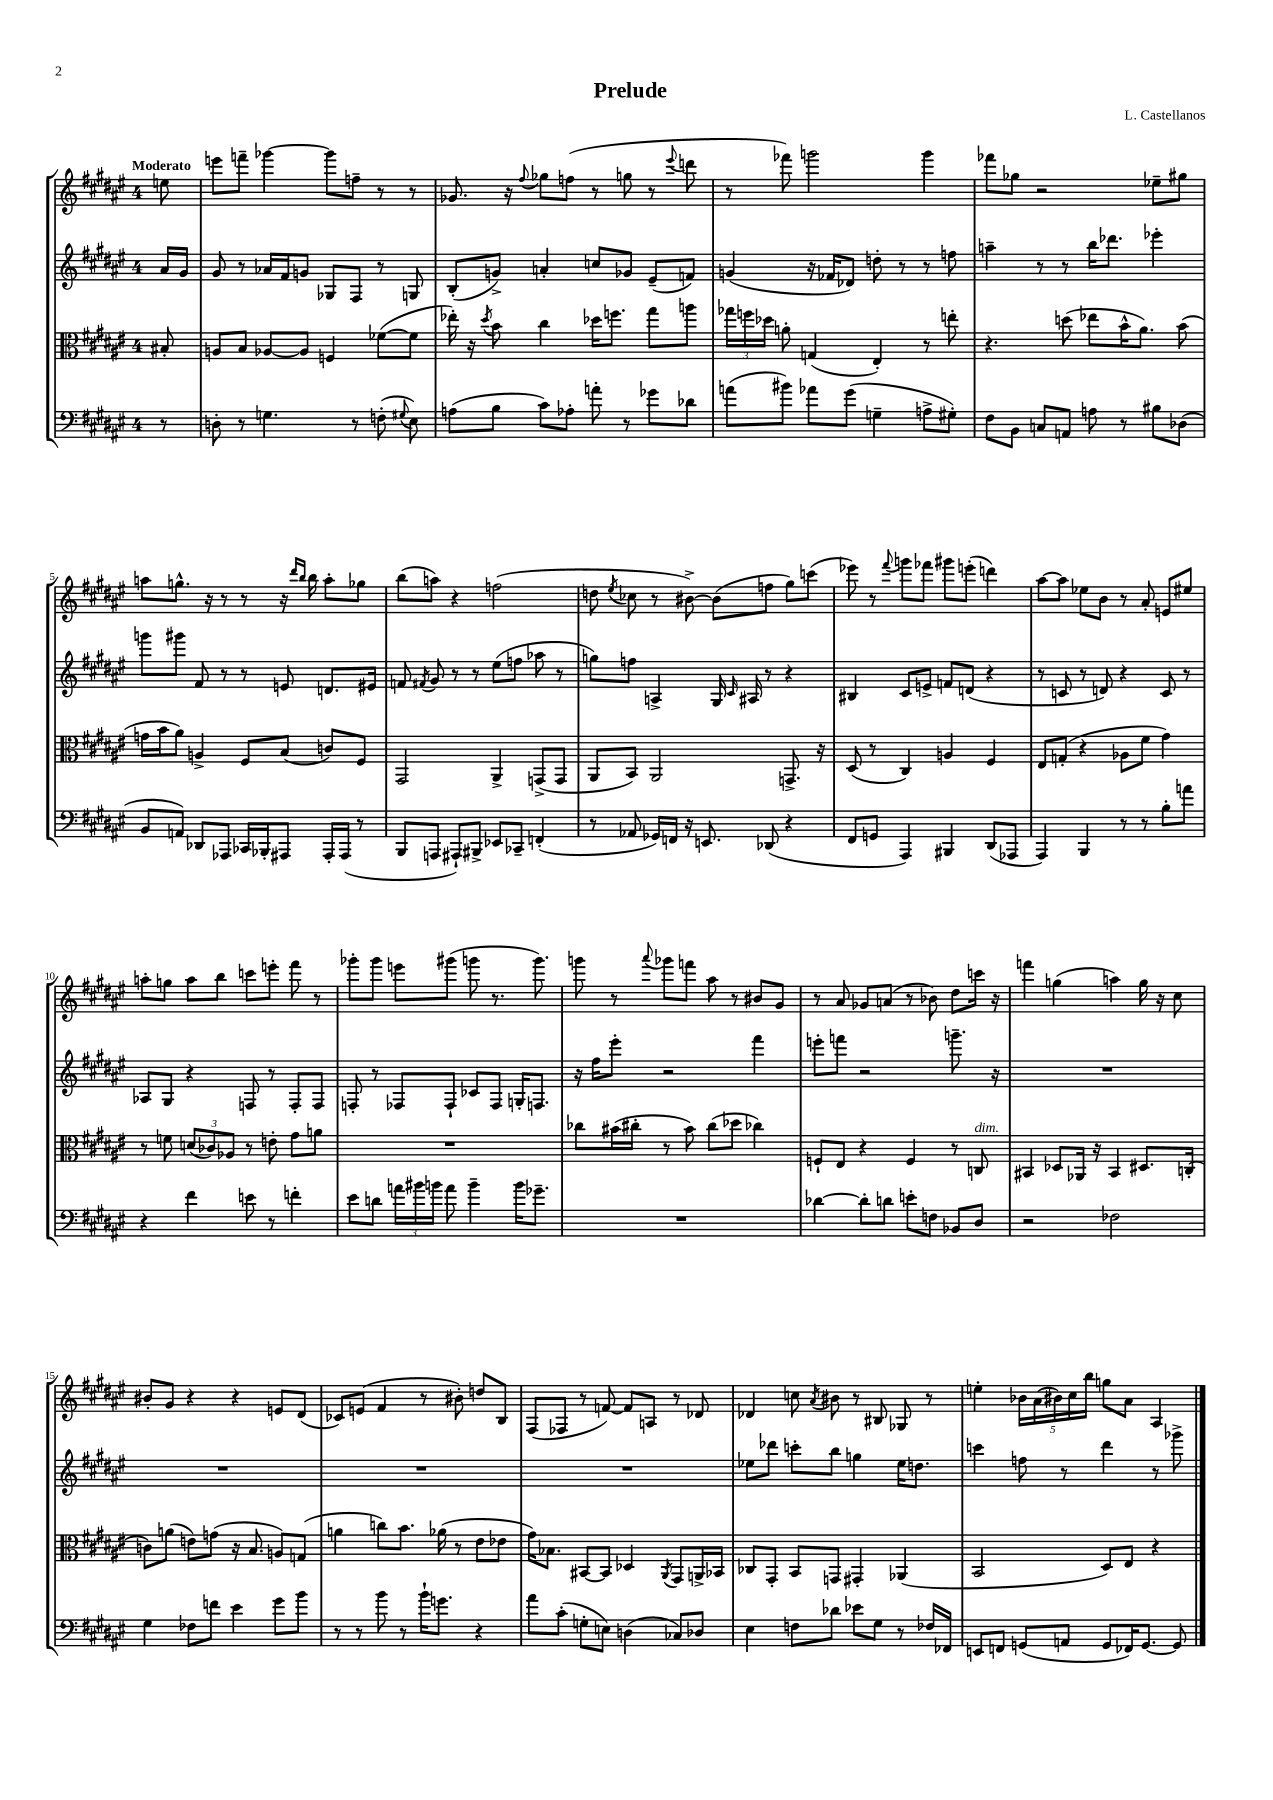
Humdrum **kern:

**kern	**kern	**kern	**kern
*part4	*part3	*part2	*part1
*staff4	*staff3	*staff2	*staff1
*clefF4	*clefC3	*clefG2	*clefG2
*k[f#c#g#d#a#e#]	*k[f#c#g#d#a#e#]	*k[f#c#g#d#a#e#]	*k[f#c#g#d#a#e#]
*M4/4	*M4/4	*M4/4	*M4/4
=	=	=	=
!	!	!	!LO:TX:a:B:t=Moderato
8r	8B#X'/	16a#/LL	8een\
.	.	16g#/JJ	.
=1	=1	=1	=1
8Dn'\	8An/L	8g#/	8eeen\L
8r	8B/J	8r	8fffn~\J
4.Gn\	[8A-X/L	16a-X/LL	[4ggg-X\
.	.	16f#/J	.
.	8A-/J]	8gn/J	.
.	4Fn/	8G-X/L	8ggg-\L]
8r	.	8F#/J	8ffn~\J
(8Fn'\	([8f-X\L	8r	8r
8qqG#X/	.	.	.
8E#\)	8f-\J]	8Gn/	8r
=2	=2	=2	=2
(8An\L	16ee-X'\)	(8B'/L	8.g-X/
.	16r	.	.
.	8qdd#/	.	.
8B\J	8b\	8gn^/J)	.
.	.	.	16r
.	.	.	8qqff#/
8c#\L)	4cc#\	4an'/	8gg-X\L
8A-X'\J	.	.	(8ffn\J
8an'\	16dd-X\KL	8ccn/L	8r
.	8.ffn\J	.	.
8r	.	8g-X/J	8ggn\
8g-X\L	8gg#\L	(8e#~/L	8r
.	.	.	8qqeee#/
8d-X\J	8aan\J	8fn/J)	8dddn\
=3	=3	=3	=3
(8an\L	24gg-X\LL	(4gn/	8r
.	24ffn\	.	.
.	24dd-X\JJ	.	.
8b#X\J)	8an'\	.	8fff-X\)
8a-X\L	(4Gn/	16r	2gggn\
.	.	16f-X/KL	.
(8g#\J	.	8d-X/J)	.
4Gn~\	4E#'/)	8ddn'\	.
.	.	8r	.
8An^\L	8r	8r	4ggg\
8G#X'\J)	8een'\	8ffn\	.
=4	=4	=4	=4
8F#\L	4.r	4aan~\	8fff-X\L
8BB\J	.	.	8gg-X\J
8Cn/L	.	8r	2r
8AAn/J	(8ddn\	8r	.
8An\	8ee-X\L	16bb\KL	.
.	.	8.ddd-X\J	.
8r	16b^^\K	.	.
.	8.a#\J)	.	.
8B#X\L	.	4eee-X'\	8ee-X~\L
(8D-X\J	(8b\	.	8gg#X\J
!!LO:LB:g=z
=5	=5	=5	=5
8BB/L	16gn\LL	8gggn\L	8aan\L
.	16b\J	.	.
8AAn/J)	8a#\J)	8ggg#X\J	8.ggn^^\J
8DD-X/L	4An^/	8f#/	.
.	.	.	16r
8AAA-X/J	.	8r	8r
16CC-X/LL	8F#/L	8r	8r
16BBB-X'/J	.	.	.
8AAA#X/J	(8B/J	8en/	16r
.	.	.	16qqddd#/LL
.	.	.	16qqbb/JJ
.	.	.	16bb\
16AAA#'/LL	8cn/L)	8.dn/L	8aa'\L
(16AAA#/JJ	.	.	.
8r	8F#/J	.	8gg-X\J
.	.	16e#X/Jk	.
=6	=6	=6	=6
8BBB/L	2GG#/	8fn/	(8bb\L
.	.	8qf#X/	.
8AAAn/J	.	8g#/	8aan\J)
8AAA#X`/L)	.	8r	4r
8BBB#X^/J	.	8r	.
8EE-X/L	4AA#^/	(8ee#\L	(2ffn\
8CC-X~/J	.	8ffn\J	.
(4FFn'/	(8GGn^/L	8aa-X\	.
.	8GG/J	8r	.
=7	=7	=7	=7
8r	8AA#/L	8ggn\L)	8ddn\
.	.	.	8qee#/
8AA-X/	8BB/J)	8ffn\J	8cc-X\
16GG-X/LL)	2AA#/	4An^/	8r
16FFn/JJ	.	.	.
16r	.	.	[8b#X^\)
8.EEn/	.	.	.
.	.	16G#/	(8b#\L]
.	.	16qqc#/	.
.	.	16A#X/	.
(8DD-X/	.	8r	8ffn\J
4r	8.GGn^/	4r	8gg#\L)
.	.	.	(8cccn\J
.	16r	.	.
=8	=8	=8	=8
8FF#/L	(8D#/	4B#X/	8eee-X\)
8GGn/J	8r	.	8r
.	.	.	8qqfff#/
4AAA#/)	4C#/)	8c#/L	8gggn\L
.	.	8en^/J	8fff-X\J
4BBB#X/	4An/	8fn/L	8ggg#X\L
.	.	(8dn/J	(8eeen'\J
(8DD#/L	4F#/	4r	4dddn\)
8AAA-X/J	.	.	.
=9	=9	=9	=9
4AAA#/)	8E#/L	8r	[8aa#\L
.	(8Gn'/J	8cn/	8aa#\J]
4BBB/	4r	8r	8ee-X\L
.	.	8dn/)	8b\J
8r	8A-X\L	4r	8r
8r	8f#\J	.	8a#'/
8B'\L	4g#\)	8c/	8en/L
8an\J	.	8r	8ee#X/J
!!LO:LB:g=z
=10	=10	=10	=10
4r	8r	8A-X/L	8aan'\L
.	8fn\	8G#/J	8ggn\J
4f#\	(12dn/L	4r	8aa\L
.	12c-X/)	.	.
.	.	.	8bb\J
.	12A-X/J	.	.
8en\	8r	8Fn/	8cccn\L
8r	8en'\	8r	8eeen'\J
4fn'\	8g#\L	8F'/L	8fff#\
.	8an\J	8F/J	8r
=11	=11	=11	=11
8e#\L	1r	8Fn'/	8ggg-X'\L
8dn\J	.	8r	8ggg-\J
24an\LL	.	8F-X/L	8eeen\L
24b#X\	.	.	.
24bn\JJ	.	.	.
8a\	.	8F-`/J	(8ggg#X\J
4b~\	.	8c-X/L	8gggn\
.	.	8F-/J	8.r
16b\KL	.	16Gn'/KL	.
8.g-X~\J	.	8.Fn/J	8.ggg\)
=12	=12	=12	=12
1r	8cc-X\L	16r	8gggn\
.	.	16ff#\KL	.
.	(16b#X\L	8eee#'\J	8r
.	16cc#X'\JJ	.	.
.	.	.	8qqaaa#/
.	8r	2r	8ggg-X\L
.	8b#\)	.	8fffn\J
.	(8cc#\L	.	8aa#\
.	8dd-X\J	.	8r
.	4cc-X\)	4fff#\	8b#X/L
.	.	.	8g#/J
=13	=13	=13	=13
[4d-X\	8Fn`/L	8eeen'\L	8r
.	8E#/J	8fffn\J	8a#/
8d-'\L]	4r	2r	8g-X/L
8dn\J	.	.	(8an/J
8en'\L	4F/	.	8r
8Fn\J	.	.	8b-X\)
8BB-X/L	8r	8.gggn~\	8dd#\L
!	!LO:TX:a:i:t=dim.	!	!
8D#/J	8Cn/	.	16cccn\Jk
.	.	16r	16r
=14	=14	=14	=14
2r	4BB#X/	1r	4fffn\
.	8D-X/L	.	(4ggn\
.	16AA-X/Jk	.	.
.	16r	.	.
2F-X\	4BB#/	.	4aan\)
.	8.D#X/L	.	16gg\
.	.	.	16r
.	.	.	8cc#\
.	(16Cn'/Jk	.	.
!!LO:LB:g=z
=15	=15	=15	=15
4G#\	8cn\L)	1r	8b#X'/L
.	(8an\J	.	8g#/J
8F-X\L	8en\L)	.	4r
8fn\J	(8gn\J	.	.
4e#\	16r	.	4r
.	8.B/	.	.
8g#\L	8An/L)	.	8en/L
8b\J	(8Gn/J	.	(8d#/J
=16	=16	=16	=16
8r	4an\	1r	8c-X/L)
8r	.	.	(8en/J
8b\	8ccn\L)	.	4f#/
8r	8.b\J	.	.
16b`\KL	.	.	8r
8.gn\J	(16a-X\	.	.
.	8r	.	8b#X'\)
4r	8e#\L	.	8ddn/L
.	8e-X\J	.	8B/J
=17	=17	=17	=17
8a#\L	16g#\KL)	1r	(8F#/L
.	8.B-X\J	.	.
(8c#'\J	.	.	8F-X/J
8Gn'\L	[8BB#X/L	.	8r
8En\J)	8BB#/J]	.	[8fn/)
(4Dn\	4D-X/	.	8f/L]
.	.	.	8An/J
.	8qAA#/	.	.
8C-X/L)	8GG#/L	.	8r
8D-X/J	16AAn^/L	.	8d-X/
.	16BB-X/JJ	.	.
=18	=18	=18	=18
4E#\	8C-X/L	8ee-X\L	4d-X/
.	8GG#'/J	8ddd-X\J	.
8Fn\L	8BB/L	8cccn'\L	8ccn\
.	.	.	8qa#/
8d-X\J	8GGn/J	8bb\J	8b#X\
8e-X\L	4GG#X'/	4ggn\	8r
8G#\J	.	.	8B#X/
8r	(4AA-X/	16ee-\KL	8G-X/
.	.	8.ddn\J	.
16F-X/LL	.	.	8r
16FF-X/JJ	.	.	.
=19	=19	=19	=19
8EEn/L	2BB/	4cccn\	4een'\
8FFn/J	.	.	.
(8GGn/L	.	8ffn\	20b-X\LL
.	.	.	(20a#\
.	.	.	20b#X\)
8AAn/J	.	8r	.
.	.	.	20cc#\
.	.	.	20bb\JJ
8GG/L	8D#/L)	4ddd#\	8ggn\L
16FF-X/K)	8E#/J	.	8a#\J
[8.GG/J	.	.	.
.	4r	8r	4A#/
8GG/]	.	8ggg-X^\	.
==	==	==	==
*-	*-	*-	*-
